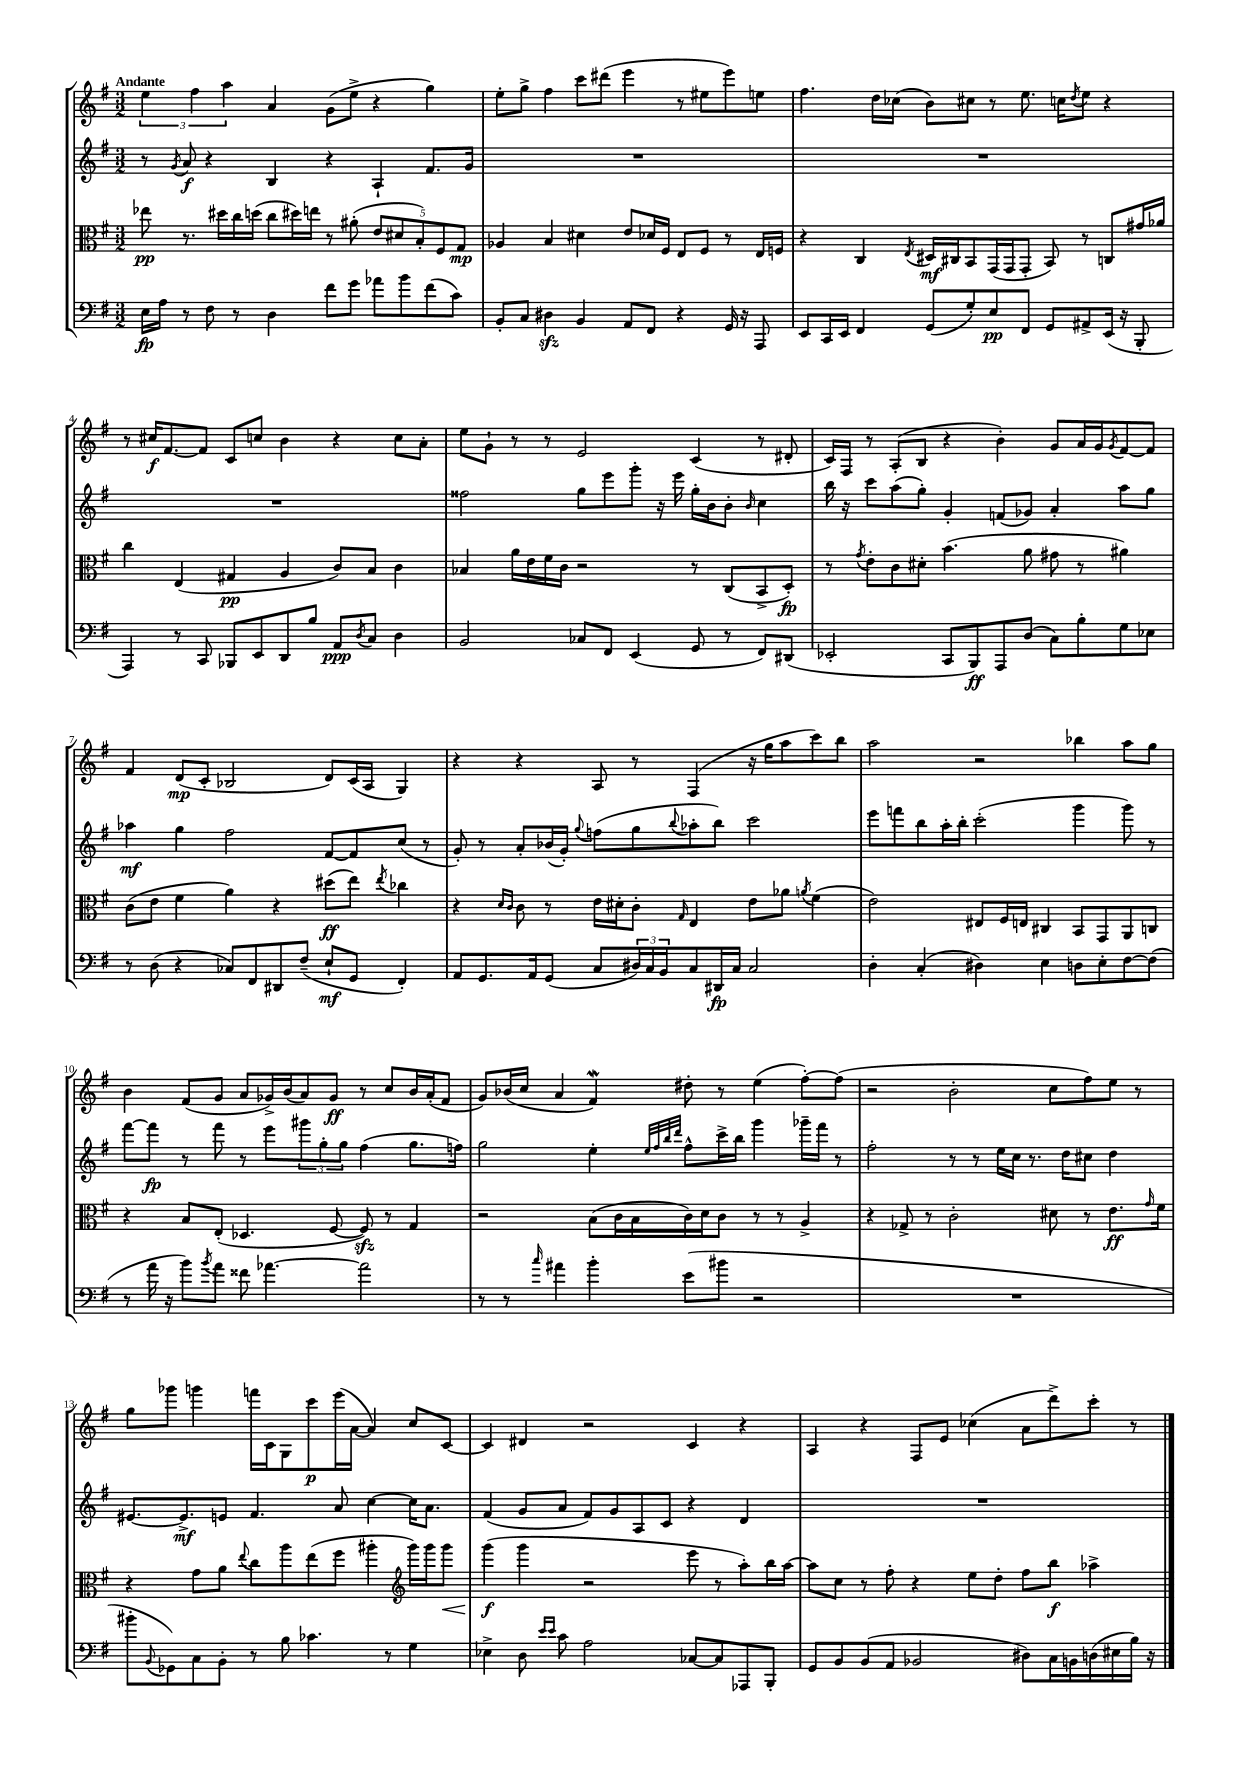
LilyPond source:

<<
\new StaffGroup <<
\new Staff = "s0" {
    \clef treble \key g \major \numericTimeSignature \time 3/2 \tempo "Andante"
    \tuplet 3/2 { e''4 fis''4 a''4 } a'4 g'8( e''8-> r4 g''4) |
    e''8-. g''8-> fis''4 c'''8 dis'''8( e'''4 r8 eis''8 e'''8) e''8 |
    fis''4. d''16 ces''16( b'8) cis''8 r8 e''8. c''16 \acciaccatura { d''8 } e''8 r4 |
    r8 cis''16\f fis'8.~ fis'8 c'8 c''8 b'4 r4 c''8 a'8-. |
    e''8 g'8-! r8 r8 e'2 c'4( r8 dis'8-. |
    c'16) fis16 r8 a8-.( b8 r4 b'4-.) g'8 a'16 g'16 \acciaccatura { g'8 } fis'8~ fis'8 |
    fis'4 d'8\mp( c'8-. bes2 d'8) c'16( a16 g4) |
    r4 r4 a8 r8 fis4( r16 g''16 a''8 c'''8) b''8 |
    a''2 r2 bes''4 a''8 g''8 |
    b'4 fis'8( g'8 a'8 ges'16->) b'16( a'8) ges'8\ff r8 c''8 b'16 a'16-.( fis'8 |
    g'8) bes'16( c''16 a'4 fis'4\mordent) dis''8-. r8 e''4( fis''8~-.) fis''8( |
    r2 b'2-. c''8 fis''8) e''8 r8 |
    g''8 ges'''8 g'''4 f'''16 c'16 g8 c'''8\p e'''16( a'16~ a'4) c''8 c'8~ |
    c'4 dis'4 r2 c'4 r4 |
    a4 r4 fis8 e'8 ces''4( a'8 d'''8->) c'''8-. r8 \bar "|." |
}
\new Staff = "s1" {
    \clef treble \key g \major \numericTimeSignature \time 3/2
    r8 \acciaccatura { g'8 } a'8\f r4 b4 r4 a4-! fis'8. g'16 |
    R1. |
    R1. |
    R1. |
    fisis''2 g''8 e'''8 g'''8-. r16 e'''16 g''16-. b'16 b'8-. \grace { b'16 } c''4 |
    b''16 r16 c'''8 a''8( g''8-.) g'4-. f'8( ges'8) a'4-. a''8 g''8 |
    aes''4\mf g''4 fis''2 fis'8~ fis'8 c''8( r8 |
    g'8-.) r8 a'8-. bes'16( g'16-.) \appoggiatura { g''8 } f''8( g''8 \appoggiatura { b''8 } aes''8-. b''8) c'''2 |
    e'''8 f'''8 b''8 a''16-. b''16-. c'''2-.( g'''4 g'''8) r8 |
    fis'''8~ fis'''8\fp r8 fis'''8 r8 e'''8 \tuplet 3/2 { gis'''8 g''8-. g''8 } fis''4( g''8. f''16) |
    g''2 e''4-. \grace { e''32 fis''32 b''32 d'''32 } fis''8-^ c'''16-> b''16 g'''4 ges'''16-- fis'''16 r8 |
    fis''2-. r8 r8 e''16 c''16 r8. d''16 cis''8 d''4 |
    eis'8.~ eis'8.->\mf e'8 fis'4. a'8 c''4~ c''16 a'8. |
    fis'4( g'8 a'8 fis'8) g'8 a8 c'8 r4 d'4 |
    R1. \bar "|." |
}
\new Staff = "s2" {
    \clef alto \key g \major \numericTimeSignature \time 3/2
    ees''8\pp r8. dis''16 c''16 d''16( c''8 dis''16) e''16 r8 ais'8-.( \tuplet 5/4 { e'8 dis'8 b8-.) fis8 g8\mp } |
    aes4 b4 dis'4 e'8 des'16 fis16 e8 fis8 r8 e16 f16 |
    r4 c4 \acciaccatura { e8 } dis16\mf cis16 b,8 g,16( g,16 g,8-. b,8) r8 c8 gis'16 aes'16 |
    c''4 e4( gis4\pp a4 c'8) b8 c'4 |
    bes4 a'16 e'16 fis'16 c'16 r2 r8 c8( b,8-> d8-.\fp) |
    r8 \acciaccatura { g'8 } e'8-. c'8 dis'8-. b'4.( a'8 gis'8 r8 ais'4) |
    c'8( e'8 fis'4 a'4) r4 dis''8\ff( e''8) \acciaccatura { e''8 } ces''4 |
    r4 \grace { d'16 c'16 } c'8 r8 e'16 dis'16-. c'8-. \grace { g16 } e4 e'8 aes'8 \acciaccatura { a'8 } fis'4( |
    e'2) eis8 fis16 e16 cis4 b,8 g,8 a,8 c8 |
    r4 b8 e8-.( des4. fis8~ fis8\sfz) r8 g4 |
    r2 b8( c'16 b16 c'16) d'16 c'8 r8 r8 a4-> |
    r4 ges8-> r8 c'2-. dis'8 r8 e'8.\ff \grace { g'16 } fis'16 |
    r4 g'8 a'8 \appoggiatura { e''8 } c''8 a''8 e''8( fis''8 ais''4-. \clef treble g'''16) g'''16 g'''8\< |
    g'''4\f\!( g'''4 r2 e'''8 r8 a''8-.) b''16 a''16~ |
    a''8 c''8 r8 fis''8-. r4 e''8 d''8-. fis''8 b''8\f aes''4-> \bar "|." |
}
\new Staff = "s3" {
    \clef bass \key g \major \numericTimeSignature \time 3/2
    e16\fp a16 r8 fis8 r8 d4 fis'8 g'8 aes'8 b'8 fis'8( c'8) |
    b,8-. c8 dis4\sfz b,4 a,8 fis,8 r4 g,16 r16 a,,8 |
    e,8 c,16 e,16 fis,4 g,8( g8-.) e8\pp fis,8 g,8 ais,8-> e,16( r16 b,,8-. |
    a,,4) r8 c,8 bes,,8 e,8 d,8 b8 a,8\ppp \acciaccatura { d8 } c8 d4 |
    b,2 ces8 fis,8 e,4( g,8 r8 fis,8) dis,8( |
    ees,2-. c,8 b,,8\ff) a,,8 d8( c8) b8-. g8 ees8 |
    r8 d8( r4 ces8) fis,8 dis,8 fis8--( e8-!\mf g,8 fis,4-.) |
    a,8 g,8. a,16 g,8( c8 \tuplet 3/2 { dis16) c16 b,16 } c8 dis,16\fp c16 c2 |
    d4-. c4-.( dis4) e4 d8 e8-. fis8~ fis8( |
    r8 a'16 r16 b'8) \acciaccatura { b'8 } a'8 fisis'8 aes'4.~ aes'2 |
    r8 r8 \grace { c''16 } ais'4 b'4-. e'8( bis'8 r2 |
    R1. |
    bis'8-. \appoggiatura { b,8 } ges,8) c8 b,8-. r8 b8 ces'4. r8 g4 |
    ees4-> d8 \grace { e'16 e'16 } c'8 a2 ces8~ ces8 aes,,8 b,,8-. |
    g,8 b,8 b,8( a,8 bes,2 dis8) c16 b,16 d16( eis16 b16) r16 \bar "|." |
}
>>
>>
